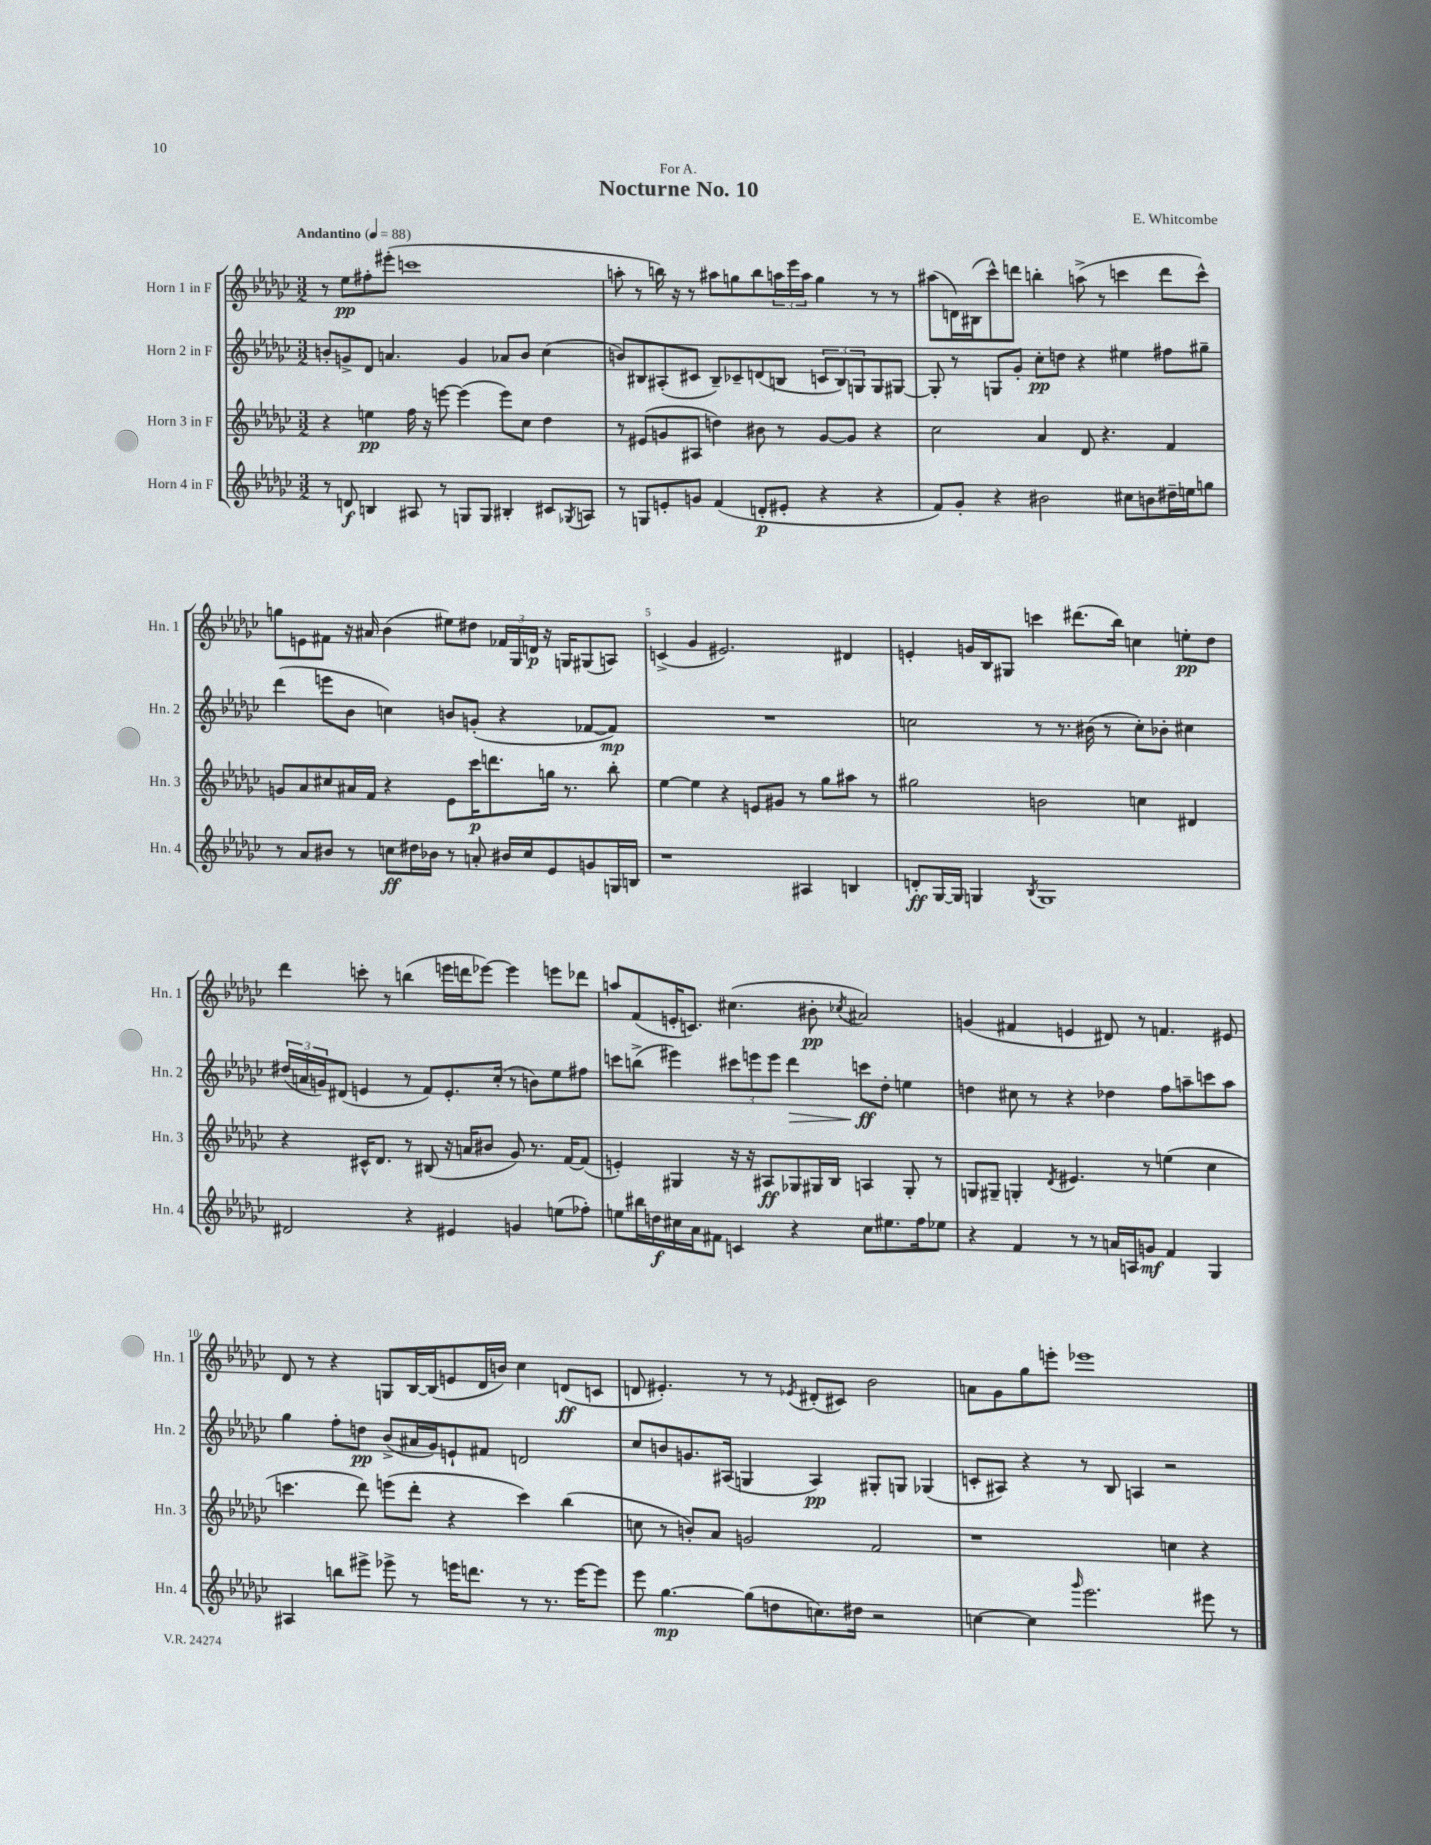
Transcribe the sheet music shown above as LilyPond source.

\header { title = "Nocturne No. 10" composer = "E. Whitcombe" dedication = "For A." }
<<
\new StaffGroup <<
\new Staff = "s0" \with { instrumentName = "Horn 1 in F" shortInstrumentName = "Hn. 1" } {
    \clef treble \key ges \major \numericTimeSignature \time 3/2 \tempo "Andantino" 4 = 88
    r8 ees''8\pp fis''8-. eis'''8-.( c'''1 |
    a''8-. r8 b''16) r16 r8 ais''8 g''8 b''8 \tuplet 3/2 { a''16 ees'''16 a''16 } g''4 r8 r8 |
    ais''8( d'16) bis16( ces'''8-^) d'''8 b''4-. a''8->( r8 c'''4 d'''8 c'''8-^) |
    g''8 e'8 fis'8 r16 ais'16 bes'4( eis''8) dis''8 \tuplet 3/2 { fes'16 ges16 d'16\p } r16 g16 gis8( a8) |
    c'4->( ges'4 eis'2.) dis'4 |
    e'4-. g'16 bes16 gis8 c'''4 dis'''8.( bes''16) c''4 e''8-.\pp des''8 |
    des'''4 c'''8-. r8 b''4( e'''16 d'''16 ees'''8~) ees'''4 e'''8 des'''8 |
    a''8 f'8( e'16-. c'8.) cis''4.( bis'8-.\pp \acciaccatura { ces''8 } ais'2) |
    g'4( fis'4 e'4 dis'8) r8 f'4. eis'8 |
    des'8 r8 r4 g8 bes16~ bes16( e'8 des'16 b'16) ces''4 d'8\ff( c'8 |
    d'8 eis'4.-.) r8 r8 \acciaccatura { ees'8 } dis'8-.( cis'8) bes'2 |
    a'8 ges'8 ges''8 e'''8-. ees'''1 \bar "|." |
}
\new Staff = "s1" \with { instrumentName = "Horn 2 in F" shortInstrumentName = "Hn. 2" } {
    \clef treble \key ges \major \numericTimeSignature \time 3/2
    b'8-. g'8-> des'8 a'4. g'4 aes'8 b'8 ces''4( |
    b'8) bis8 ais8-.( cis'8 bis8--) ces'8-- d'8( b8 \tuplet 3/2 { c'8 b8) g8 } g8 gis8~ |
    gis8-. r8 g8 ges'8-. ces''8-.\pp d''8 r4 eis''4 fis''8 gis''8-- |
    des'''4( e'''8 bes'8 c''4) b'8 g'8-.( r4 fes'8~ fes'8\mp) |
    R1. |
    c''2 r8 r8. bis'16( r8 c''8-.) bes'8-. cis''4 |
    \tuplet 3/2 { dis''16( a'16 g'16) } dis'8( e'4 r8 f'8) e'8.-. ces''16-.( r8 b'8) ees''8 fis''8 |
    c'''8 b''8->( eis'''4) \tuplet 3/2 { cis'''8 e'''8 e'''8 } des'''4\> c'''8\ff\! des''8-. e''4 |
    d''4 cis''8 r8 r4 des''4 f''8 a''8-- c'''8 a''8 |
    ges''4 f''8-. d''8\pp bes'8->( ais'16 ges'16) e'8-! fis'8 d'2 |
    ces''8 b'8 g'8. ais16( g4 ais4\pp) gis8-. g8 ges4( |
    c'8-. ais8) r4 r8 bes8 a4 r2 \bar "|." |
}
\new Staff = "s2" \with { instrumentName = "Horn 3 in F" shortInstrumentName = "Hn. 3" } {
    \clef treble \key ges \major \numericTimeSignature \time 3/2
    r4 e''4\pp f''16 r16 e'''8~ e'''4( e'''8) ces''8 des''4 |
    r8 eis'8( g'8 ais8 d''4) bis'8 r8 g'8~ g'8 r4 |
    ces''2 aes'4 des'8 r4. f'4 |
    g'8 aes'8 cis''8 ais'16 f'16 r4 ees'8 ces'''16\p d'''8. g''16 r8. bes''8-. |
    ees''4~ ees''4 r4 e'8 gis'8 r8 ges''8 ais''8 r8 |
    gis''2 b'2 c''4 dis'4 |
    r4 cis'16-^ des'8. r8 bis8( r16 a'16 bis'8 ges'8) r8. f'16~ f'8( |
    e'4-.) gis4 r16 r16 ais8\ff ges8 gis16 bes16 a4 gis8-. r8 |
    g8 gis8-- g4-. \acciaccatura { des'8 } eis'4. r8 e''4( ces''4 |
    c'''4. des'''8) e'''8( des'''8-. r4 c'''4) bes''4( |
    c''8 r8 b'8-.) aes'8 g'2 f'2 |
    r1 c''4 r4 \bar "|." |
}
\new Staff = "s3" \with { instrumentName = "Horn 4 in F" shortInstrumentName = "Hn. 4" } {
    \clef treble \key ges \major \numericTimeSignature \time 3/2
    r8 d'8\f b4 ais8 r8 g8 g8 bis4-. cis'8 \acciaccatura { ges8 } a8 |
    r8 g8 e'8-. g'8 f'4( d'8-.\p eis'8-. r4 r4 |
    f'8) ges'8-. r4 bis'2 cis''8 b'8 dis''16-- e''16 g''8 |
    r8 aes'8 bis'8 r8 c''8\ff dis''16 bes'16 r8 a'8-. bis'16 c''16 ees'8 g'8 g16 b16 |
    r1 ais4 b4 |
    d'8-.\ff ges16~ ges16 g4 \acciaccatura { bes8 } g1 |
    dis'2 r4 eis'4 g'4 e''8( fes''8-.) |
    e''8 bis''16 d''16\f cis''16 aes'16 fis'8 c'4 r4 cis''8 eis''8. f''16 ees''8 |
    r4 f'4 r8 r8 a'16 a16 g'8\mf f'4 ges4 |
    ais4 b''8 eis'''8-> ees'''8-> r8 e'''16 d'''8. r8 r8. e'''16~ e'''8 |
    ees'''8 ges''4.~\mp ges''8( d''8 c''8.) dis''16 r2 |
    c''4~ c''4 \grace { ges'''16 } ees'''2. eis'''8 r8 \bar "|." |
}
>>
>>
\layout { \context { \Score \override BarNumber.break-visibility = ##(#f #t #t) barNumberVisibility = #(every-nth-bar-number-visible 5) } }
